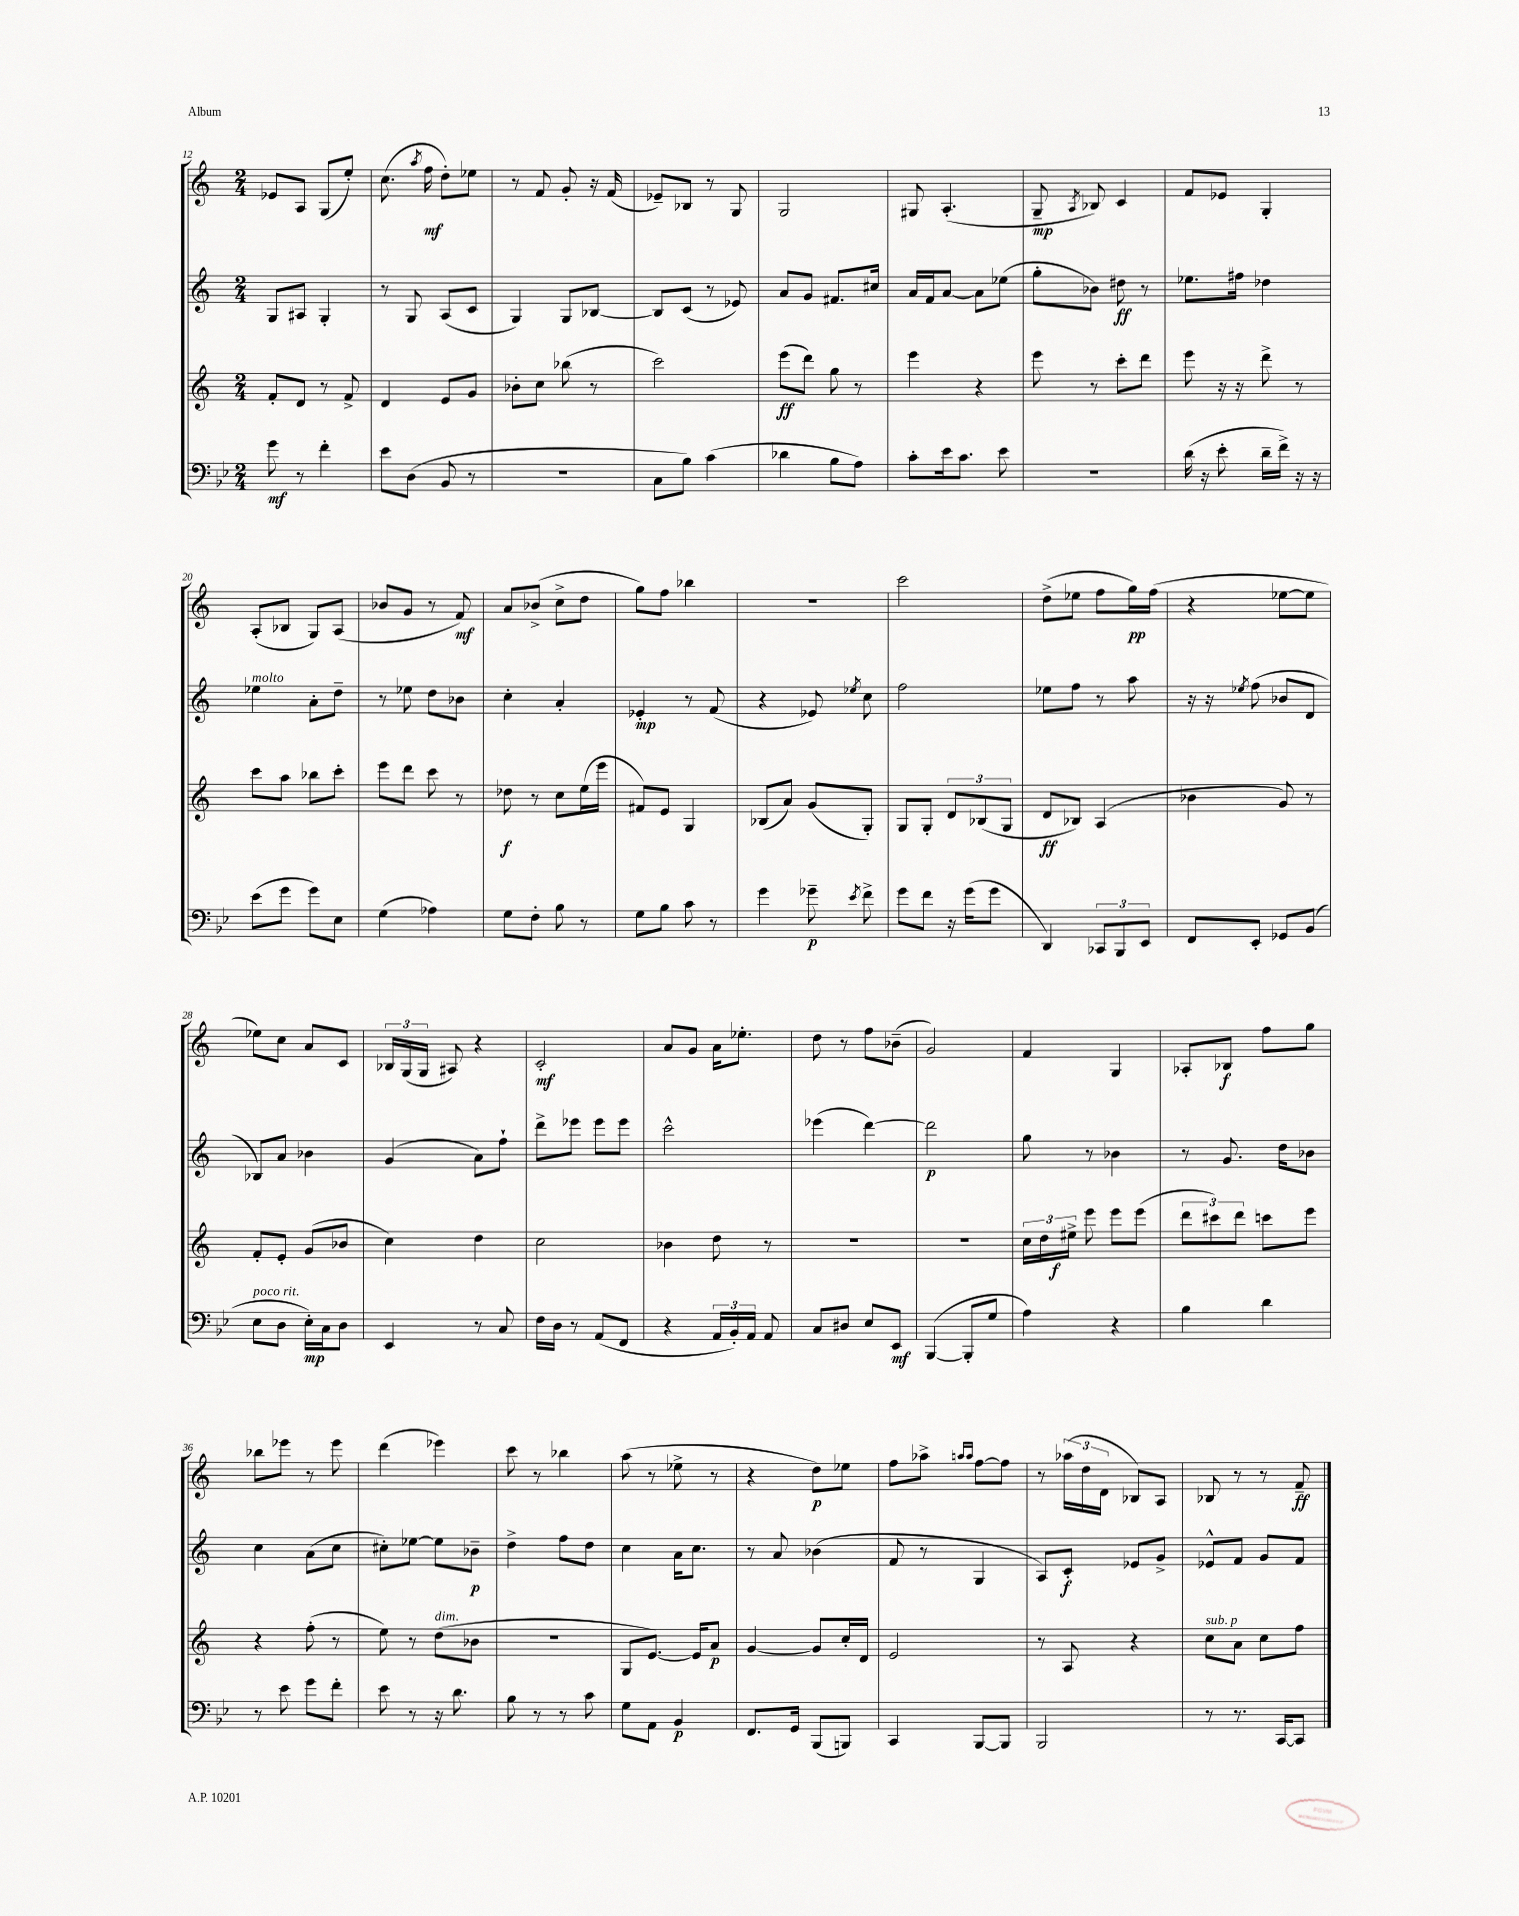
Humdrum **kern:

**kern	**dynam	**kern	**dynam	**kern	**dynam	**kern	**dynam
*part4	*part4	*part3	*part3	*part2	*part2	*part1	*part1
*staff4	*staff4	*staff3	*staff3	*staff2	*staff2	*staff1	*staff1
*clefF4	*	*clefG2	*	*clefG2	*	*clefG2	*
*k[b-e-]	*	*k[]	*	*k[]	*	*k[]	*
*M2/4	*	*M2/4	*	*M2/4	*	*M2/4	*
=12	=12	=12	=12	=12	=12	=12	=12
8g\	mf	8f'/L	.	8G/L	.	8e-X/L	.
8r	.	8d/J	.	8A#X/J	.	8A/J	.
4f'\	.	8r	.	4G'/	.	(8G/L	.
.	.	8f^/	.	.	.	8ee'/J)	.
=13	=13	=13	=13	=13	=13	=13	=13
8e-\L	.	4d/	.	8r	.	(8.cc\	.
(8D\J	.	.	.	8G/	.	.	.
.	.	.	.	.	.	8qaa/	.
.	.	.	.	.	.	16ff\	mf
8BB-/	.	8e/L	.	(8A/L	.	8dd'\L)	.
8r	.	8g/J	.	8c/J	.	8ee-X\J	.
=14	=14	=14	=14	=14	=14	=14	=14
2r	.	8b-X'\L	.	4G/)	.	8r	.
.	.	8cc\J	.	.	.	8f/	.
.	.	(8bb-X\	.	8G/L	.	8g'/	.
.	.	8r	.	[8B-X/J	.	16r	.
.	.	.	.	.	.	(16f/	.
=15	=15	=15	=15	=15	=15	=15	=15
8C\L	.	2ccc\)	.	8B-/L]	.	8e-X~/L)	.
8B-\J)	.	.	.	(8c/J	.	8B-X/J	.
(4c\	.	.	.	8r	.	8r	.
.	.	.	.	8e-X/)	.	8G/	.
=16	=16	=16	=16	=16	=16	=16	=16
4d-X\	.	(8eee\L	ff	8a/L	.	2G/	.
.	.	8ddd\J)	.	8g/J	.	.	.
8B-\L	.	8gg\	.	8.f#X/L	.	.	.
8A\J)	.	8r	.	.	.	.	.
.	.	.	.	16cc#X/Jk	.	.	.
=17	=17	=17	=17	=17	=17	=17	=17
8c'\L	.	4eee\	.	16a/LL	.	8G#X/	.
.	.	.	.	16f/J	.	.	.
16e-\k	.	.	.	[8a/J	.	(4.A'/	.
8.c\J	.	.	.	.	.	.	.
.	.	4r	.	8a\L]	.	.	.
8e-\	.	.	.	(8ee-X\J	.	.	.
=18	=18	=18	=18	=18	=18	=18	=18
2r	.	8eee\	.	8gg'\L	.	8G~/	mp
.	.	.	.	.	.	8qA/	.
.	.	8r	.	8b-X\J)	.	8B-X/)	.
.	.	8ccc'\L	.	8dd#X\	ff	4c/	.
.	.	8ddd\J	.	8r	.	.	.
=19	=19	=19	=19	=19	=19	=19	=19
(16d\	.	8eee\	.	8.ee-X\L	.	8f/L	.
16r	.	.	.	.	.	.	.
8e-'\	.	16r	.	.	.	8e-X/J	.
.	.	16r	.	16ff#X\Jk	.	.	.
16d~\LL	.	8ddd^\	.	4dd-X\	.	4G'/	.
16f^\JJ)	.	.	.	.	.	.	.
16r	.	8r	.	.	.	.	.
16r	.	.	.	.	.	.	.
!!LO:LB:g=z
=20	=20	=20	=20	=20	=20	=20	=20
!	!	!	!	!LO:TX:a:i:t=molto	!	!	!
(8e-\L	.	8ccc\L	.	4ee-X\	.	(8A'/L	.
8g\J	.	8aa\J	.	.	.	8B-X/J	.
8g\L)	.	8bb-X\L	.	8a'\L	.	8G/L)	.
8E-\J	.	8ccc'\J	.	8dd~\J	.	(8A/J	.
=21	=21	=21	=21	=21	=21	=21	=21
(4G\	.	8eee\L	.	8r	.	8b-X/L	.
.	.	8ddd\J	.	8ee-X\	.	8g/J	.
4A-X\)	.	8ccc\	.	8dd\L	.	8r	.
.	.	8r	.	8b-X\J	.	8f/)	mf
=22	=22	=22	=22	=22	=22	=22	=22
8G\L	.	8dd-X\	f	4cc'\	.	8a/L	.
8F'\J	.	8r	.	.	.	(8b-X^/J	.
8B-\	.	8cc\L	.	4a'/	.	8cc^\L	.
8r	.	(16ee\L	.	.	.	8dd\J	.
.	.	16eee\JJ	.	.	.	.	.
=23	=23	=23	=23	=23	=23	=23	=23
8G\L	.	8f#X/L)	.	4e-X'/	mp	8gg\L)	.
8B-\J	.	8e/J	.	.	.	8ff\J	.
8c\	.	4G/	.	8r	.	4bb-X\	.
8r	.	.	.	(8f/	.	.	.
=24	=24	=24	=24	=24	=24	=24	=24
4g\	.	(8B-X/L	.	4r	.	2r	.
.	.	8a/J)	.	.	.	.	.
8g-X~\	p	(8g/L	.	8e-X/)	.	.	.
8qe-/	.	.	.	8qee-X/	.	.	.
8f^\	.	8G'/J)	.	8cc\	.	.	.
=25	=25	=25	=25	=25	=25	=25	=25
8g\L	.	8G/L	.	2ff\	.	2ccc\	.
8f\J	.	8G'/J	.	.	.	.	.
16r	.	12d/L	.	.	.	.	.
(16g\KL	.	.	.	.	.	.	.
.	.	(12B-X/	.	.	.	.	.
8g\J	.	.	.	.	.	.	.
.	.	12G/J	.	.	.	.	.
=26	=26	=26	=26	=26	=26	=26	=26
4DD/)	.	8d/L	ff	8ee-X\L	.	(8dd^\L	.
.	.	8B-X/J)	.	8ff\J	.	8ee-X\J	.
12CC-X/L	.	(4A/	.	8r	.	8ff\L	.
12BBB-/	.	.	.	.	.	.	.
.	.	.	.	8aa\	.	16gg\L)	pp
12EE-/J	.	.	.	.	.	.	.
.	.	.	.	.	.	(16ff\JJ	.
=27	=27	=27	=27	=27	=27	=27	=27
8FF/L	.	4b-X\	.	16r	.	4r	.
.	.	.	.	16r	.	.	.
.	.	.	.	8qee-X/	.	.	.
8EE-'/J	.	.	.	(8ff\	.	.	.
8GG-X/L	.	8g/)	.	8b-X/L	.	[8ee-X\L	.
(8BB-/J	.	8r	.	8d/J	.	8ee-\J]	.
!!LO:LB:g=z
=28	=28	=28	=28	=28	=28	=28	=28
!LO:TX:a:i:t=poco rit.	!	!	!	!	!	!	!
8E-\L	.	8f'/L	.	8B-X/L)	.	8ee-X\L)	.
8D\J	.	8e'/J	.	8a/J	.	8cc\J	.
16E-'\LL)	mp	(8g/L	.	4b-X\	.	8a/L	.
16C\J	.	.	.	.	.	.	.
8D\J	.	8b-X/J	.	.	.	8c/J	.
=29	=29	=29	=29	=29	=29	=29	=29
4EE-/	.	4cc\)	.	(4g/	.	24B-X/LL	.
.	.	.	.	.	.	(24G/	.
.	.	.	.	.	.	24G/JJ	.
.	.	.	.	.	.	8A#X/)	.
8r	.	4dd\	.	8a\L)	.	4r	.
8C/	.	.	.	8ff`\J	.	.	.
=30	=30	=30	=30	=30	=30	=30	=30
16F\LL	.	2cc\	.	8ddd^\L	.	2c'/	mf
16D\JJ	.	.	.	.	.	.	.
8r	.	.	.	8eee-X\J	.	.	.
(8AA/L	.	.	.	8eee-\L	.	.	.
8FF/J	.	.	.	8eee-\J	.	.	.
=31	=31	=31	=31	=31	=31	=31	=31
4r	.	4b-X\	.	2ccc^^\	.	8a/L	.
.	.	.	.	.	.	8g/J	.
24AA/LL	.	8dd\	.	.	.	16a\KL	.
24BB-'/)	.	.	.	.	.	.	.
.	.	.	.	.	.	8.ee-X'\J	.
24AA/JJ	.	.	.	.	.	.	.
8AA/	.	8r	.	.	.	.	.
=32	=32	=32	=32	=32	=32	=32	=32
8C/L	.	2r	.	(4eee-X\	.	8dd\	.
8D#X/J	.	.	.	.	.	8r	.
8E-/L	.	.	.	[4ddd\)	.	8ff\L	.
8EE-/J	mf	.	.	.	.	(8b-X~\J	.
=33	=33	=33	=33	=33	=33	=33	=33
([4BBB-/	.	2r	.	2ddd\]	p	2g/)	.
8BBB-'/L]	.	.	.	.	.	.	.
8G/J	.	.	.	.	.	.	.
=34	=34	=34	=34	=34	=34	=34	=34
4A\)	.	24cc\LL	.	8gg\	.	4f/	.
.	.	24dd\	.	.	.	.	.
.	.	24ee#X^\JJ	f	.	.	.	.
.	.	8eee\	.	8r	.	.	.
4r	.	8eee\L	.	4b-X\	.	4G/	.
.	.	(8eee\J	.	.	.	.	.
=35	=35	=35	=35	=35	=35	=35	=35
4B-\	.	12ddd\L	.	8r	.	8A-X'/L	.
.	.	12ccc#X\)	.	.	.	.	.
.	.	.	.	8.g/	.	8B-X/J	f
.	.	12ddd\J	.	.	.	.	.
4d\	.	8cccn\L	.	.	.	8ff\L	.
.	.	.	.	16dd\KL	.	.	.
.	.	8eee\J	.	8b-X\J	.	8gg\J	.
!!LO:LB:g=z
=36	=36	=36	=36	=36	=36	=36	=36
8r	.	4r	.	4cc\	.	8bb-X\L	.
8e-\	.	.	.	.	.	8eee-X\J	.
8g\L	.	(8ff'\	.	(8a\L	.	8r	.
8f'\J	.	8r	.	8cc\J	.	8eee-\	.
=37	=37	=37	=37	=37	=37	=37	=37
8e-\	.	8ee\)	.	8cc#X'\L)	.	(4ddd\	.
8r	.	8r	.	[8ee-X\J	.	.	.
!	!	!LO:TX:a:i:t=dim.	!	!	!	!	!
16r	.	(8dd\L	.	8ee-\L]	.	4eee-X\)	.
8.d\	.	.	.	.	.	.	.
.	.	8b-X\J	.	8b-X~\J	p	.	.
=38	=38	=38	=38	=38	=38	=38	=38
8B-\	.	2r	.	4dd^\	.	8ccc\	.
8r	.	.	.	.	.	8r	.
8r	.	.	.	8ff\L	.	4bb-X\	.
8c\	.	.	.	8dd\J	.	.	.
=39	=39	=39	=39	=39	=39	=39	=39
8G\L	.	8G/L	.	4cc\	.	(8aa\	.
8AA\J	.	[8.e/J)	.	.	.	8r	.
4BB-/	p	.	.	16a\KL	.	8ee-X^\	.
.	.	16e/KL]	.	8.cc\J	.	.	.
.	.	8a/J	p	.	.	8r	.
=40	=40	=40	=40	=40	=40	=40	=40
8.FF/L	.	[4g/	.	8r	.	4r	.
.	.	.	.	8a/	.	.	.
16GG/Jk	.	.	.	.	.	.	.
(8BBB-/L	.	8g/L]	.	(4b-X\	.	8dd\L)	p
8BBBn/J)	.	16cc'/L	.	.	.	8ee-X\J	.
.	.	16d/JJ	.	.	.	.	.
=41	=41	=41	=41	=41	=41	=41	=41
4CC/	.	2e/	.	8f/	.	8ff\L	.
.	.	.	.	8r	.	8aa-X^\J	.
.	.	.	.	.	.	16qqaan/LL	.
.	.	.	.	.	.	16qqaa/JJ	.
[8BBB-/L	.	.	.	4G/	.	[8ff\L	.
8BBB-/J]	.	.	.	.	.	8ff\J]	.
=42	=42	=42	=42	=42	=42	=42	=42
2BBB-/	.	8r	.	8A/L)	.	8r	.
.	.	8A/	.	8c'/J	f	(24aa-X\LL	.
.	.	.	.	.	.	24dd\	.
.	.	.	.	.	.	24d\JJ	.
.	.	4r	.	8e-X/L	.	8B-X/L)	.
.	.	.	.	8g^/J	.	8A/J	.
=43	=43	=43	=43	=43	=43	=43	=43
!	!	!LO:TX:a:i:t=sub. p	!	!	!	!	!
8r	.	8cc\L	.	8e-X^^/L	.	8B-X/	.
8.r	.	8a\J	.	8f/J	.	8r	.
.	.	8cc\L	.	8g/L	.	8r	.
[16CC/KL	.	.	.	.	.	.	.
8CC/J]	.	8ff\J	.	8f/J	.	8f~/	ff
==	==	==	==	==	==	==	==
*-	*-	*-	*-	*-	*-	*-	*-
